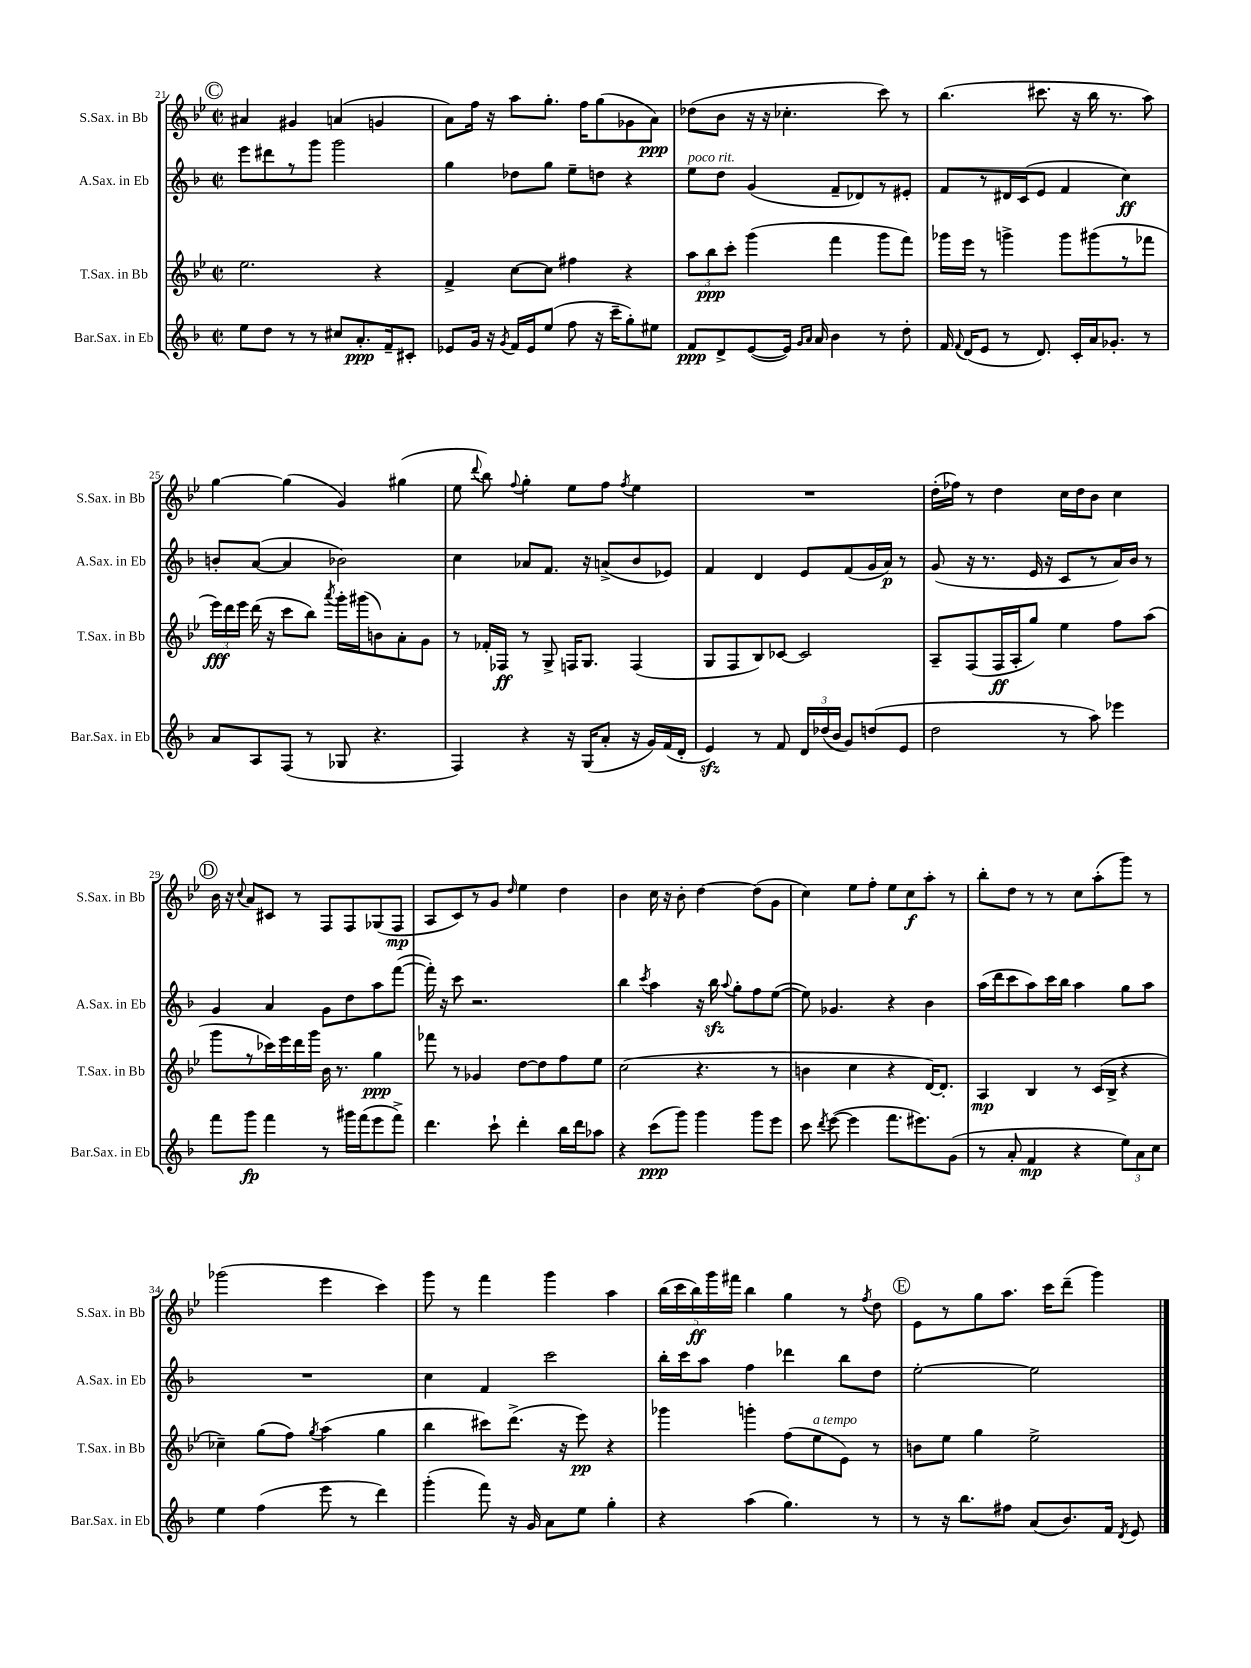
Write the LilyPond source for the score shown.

<<
\new StaffGroup <<
\new Staff = "s0" \with { instrumentName = "S.Sax. in Bb" shortInstrumentName = "S.Sax. in Bb" } {
    \clef treble \key bes \major \defaultTimeSignature \time 2/2
    \autoBeamOff \mark \markup { \circle "C" } ais'4 gis'4 a'4( g'4 |
    a'8[) f''16] r16 a''8[ g''8.]-. f''16[ g''8( ges'8 a'8]\ppp) |
    des''8[( bes'8] r16 r16 ces''4.-. c'''8) r8 |
    bes''4.( cis'''8. r16 bes''16 r8. a''8) |
    g''4~ g''4( g'4) gis''4( |
    ees''8 \appoggiatura { d'''8 } bes''8) \appoggiatura { f''8 } g''4-. ees''8[ f''8] \acciaccatura { f''8 } ees''4 |
    R1 |
    d''16[-.( fes''16]) r8 d''4 c''16[ d''16 bes'8] c''4 |
    \mark \markup { \circle "D" } bes'16 r16 \appoggiatura { c''8 } a'8[ cis'8] r8 f8[ f8 ges8( f8]\mp |
    a8[ c'8) r8 g'8] \grace { d''16 } ees''4 d''4 |
    bes'4 c''16 r16 bes'8-. d''4~ d''8[( g'8] |
    c''4) ees''8[ f''8]-. ees''8[ c''8\f a''8]-. r8 |
    bes''8[-. d''8] r8 r8 c''8[ a''8-.( g'''8]) r8 |
    ges'''2( ees'''4 c'''4) |
    g'''8 r8 f'''4 g'''4 a''4 |
    \tuplet 5/4 { bes''16[( c'''16 bes''16\ff) g'''16 fis'''16] } bes''4 g''4 r8 \acciaccatura { f''8 } d''8 |
    \mark \markup { \circle "E" } ees'8[ r8 g''8 a''8.] c'''16[ d'''8]--( g'''4) \bar "|." |
}
\new Staff = "s1" \with { instrumentName = "A.Sax. in Eb" shortInstrumentName = "A.Sax. in Eb" } {
    \clef treble \key f \major \defaultTimeSignature \time 2/2
    \autoBeamOff \mark \markup { \circle "C" } e'''8[ dis'''8 r8 g'''8] g'''2 |
    g''4 des''8[ g''8] e''8[-- d''8] r4 |
    e''8[^\markup { \italic "poco rit." } d''8] g'4( f'8[-- des'8) r8 eis'8]-. |
    f'8[ r8 dis'16 c'16( e'8] f'4 c''4\ff) |
    b'8[-. a'8]~( a'4 bes'2) |
    c''4 aes'8[ f'8.] r16 a'8[->( bes'8 ees'8]) |
    f'4 d'4 e'8[ f'8( g'16 a'16]\p) r8 |
    g'8( r16 r8. e'16 r16 c'8[ r8 a'16) bes'16] r8 |
    \mark \markup { \circle "D" } g'4 a'4 g'8[ d''8 a''8 f'''8]~( |
    f'''16-.) r16 c'''8 r2. |
    bes''4 \acciaccatura { c'''8 } a''4 r16 bes''16\sfz \appoggiatura { a''8 } g''8[-. f''8 e''8]~( |
    e''8) ges'4. r4 bes'4 |
    a''16[( d'''16 c'''8 a''8) c'''16 bes''16] a''4 g''8[ a''8] |
    R1 |
    c''4 f'4 c'''2 |
    bes''16[-. c'''16 a''8] f''4 des'''4 bes''8[ d''8] |
    \mark \markup { \circle "E" } e''2~-. e''2 \bar "|." |
}
\new Staff = "s2" \with { instrumentName = "T.Sax. in Bb" shortInstrumentName = "T.Sax. in Bb" } {
    \clef treble \key bes \major \defaultTimeSignature \time 2/2
    \autoBeamOff \mark \markup { \circle "C" } ees''2. r4 |
    f'4-> c''8[~ c''8] fis''4 r4 |
    \tuplet 3/2 { a''8[ bes''8\ppp c'''8]-. } g'''4( f'''4 g'''8[ f'''8]) |
    ges'''16[ ees'''16] r8 g'''4-> g'''8[ gis'''8( r8 fes'''8] |
    \tuplet 3/2 { ees'''16[\fff) d'''16 ees'''16] } d'''16( r16 c'''8[ bes''8]) \acciaccatura { a'''8 } g'''16[-. gis'''16( b'8) a'8-. g'8] |
    r8 fes'16[-. fes16]\ff r8 g8-> f16[ g8.] f4( |
    g8[ f8 bes8) ces'8]~ ces'2 |
    a8[-- f8( f16\ff a16-. g''8]) ees''4 f''8[ a''8]( |
    \mark \markup { \circle "D" } g'''8[ r8 ces'''16) ees'''16 d'''16 g'''16] bes'16 r8. g''4\ppp |
    fes'''8 r8 ges'4 d''8[~ d''8 f''8 ees''8] |
    c''2( r4. r8 |
    b'4 c''4 r4 d'16[~) d'8.]-. |
    a4\mp bes4 r8 c'16[( bes16]-> r4 |
    ces''4--) g''8[( f''8]) \acciaccatura { g''8 } a''4( g''4 |
    bes''4 cis'''8[) d'''8.]->( r16 ees'''8\pp) r4 |
    ges'''4 g'''4-. f''8[( ees''8^\markup { \italic "a tempo" } ees'8]) r8 |
    \mark \markup { \circle "E" } b'8[ ees''8] g''4 ees''2-> \bar "|." |
}
\new Staff = "s3" \with { instrumentName = "Bar.Sax. in Eb" shortInstrumentName = "Bar.Sax. in Eb" } {
    \clef treble \key f \major \defaultTimeSignature \time 2/2
    \autoBeamOff \mark \markup { \circle "C" } e''8[ d''8] r8 r8 cis''8[ a'8.-.\ppp f'16-- cis'8]-. |
    ees'8[ g'16] r16 \acciaccatura { g'8 } f'16[ ees'16 e''8]( f''8 r16 c'''16[-- g''8-.) eis''8] |
    f'8[\ppp d'8-> e'8~( e'16]) \grace { g'16[ a'16] } a'16 bes'4 r8 d''8-. |
    f'16 \appoggiatura { f'8 } d'16[( e'8] r8 d'8.) c'16[-. a'16 ges'8.]-. r8 |
    a'8[ a8 f8]( r8 ges8 r4. |
    f4) r4 r16 g16[( a'8]-. r16 g'16[) f'16( d'16]-. |
    e'4\sfz) r8 f'8 \tuplet 3/2 { d'16[ des''16( bes'16] } g'8[) d''8( e'8] |
    d''2 r8 a''8) ees'''4 |
    \mark \markup { \circle "D" } f'''8[ g'''8]\fp f'''4 r8 gis'''16[ f'''16( e'''8 f'''8]->) |
    d'''4. c'''8-! d'''4-. bes''16[ d'''16 aes''8] |
    r4 c'''8[\ppp( g'''8]) g'''4 g'''8[ e'''8] |
    c'''8 \acciaccatura { d'''8 } e'''8~( e'''4 f'''8.[ eis'''8.) g'8]( |
    r8 a'8-. f'4\mp r4 \tuplet 3/2 { e''8[) a'8 c''8] } |
    e''4 f''4( e'''8 r8 d'''4) |
    g'''4-.( f'''8) r16 g'16 a'8[ e''8] g''4-. |
    r4 a''4( g''4.) r8 |
    \mark \markup { \circle "E" } r8 r16 bes''8.[ fis''8] a'8[( bes'8.) f'16] \acciaccatura { d'8 } e'8 \bar "|." |
}
>>
>>
\layout { \context { \Score currentBarNumber = #21 } }
